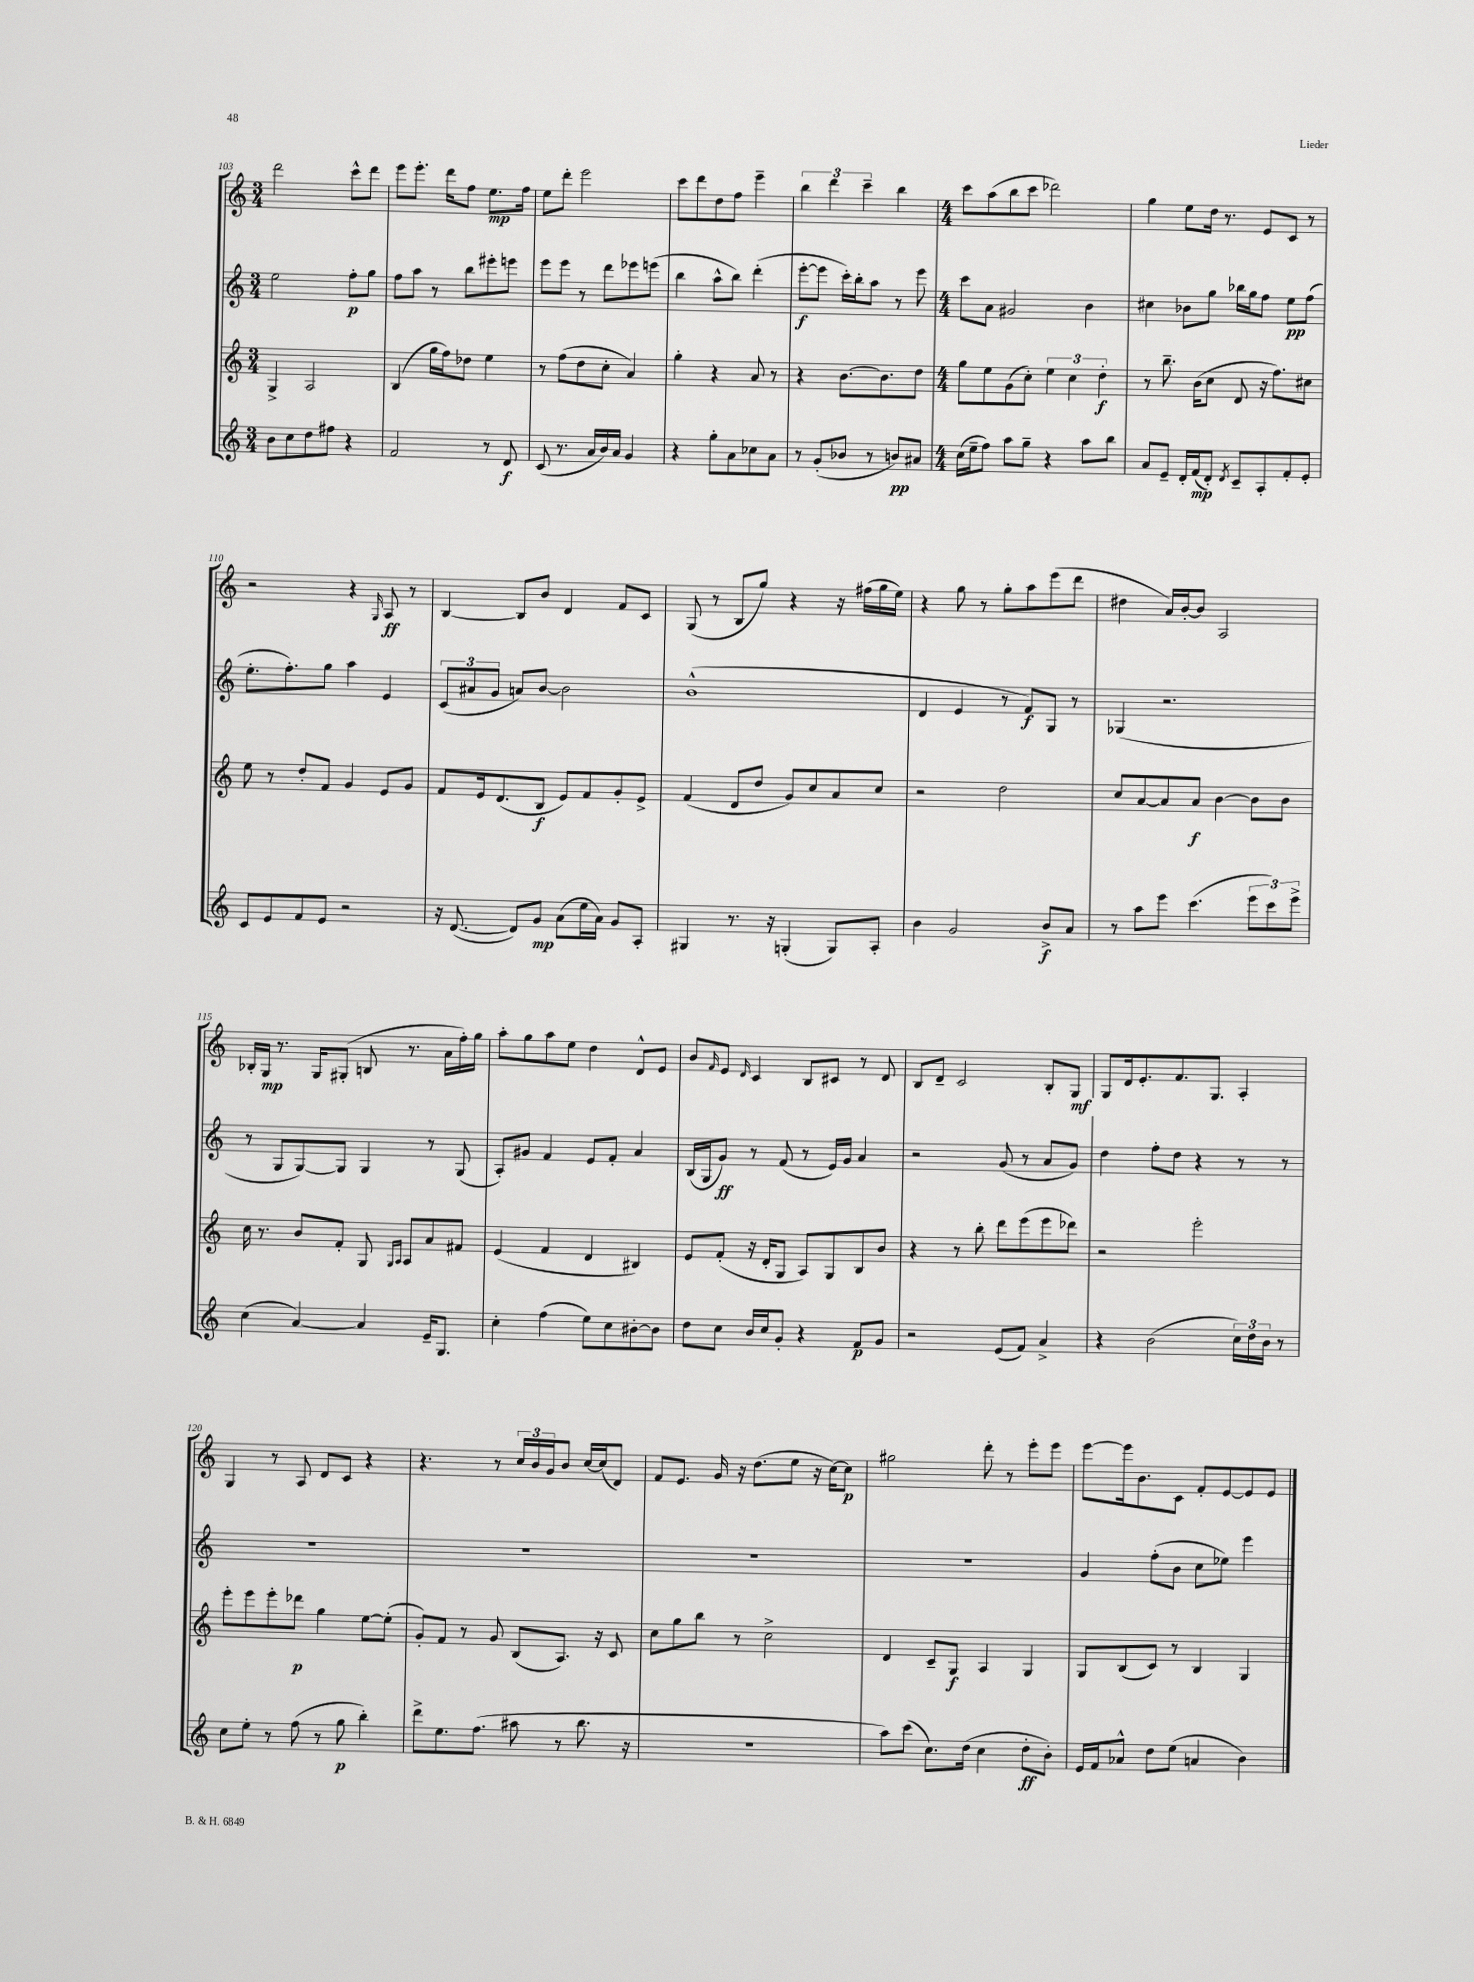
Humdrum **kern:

**kern	**kern	**kern	**kern
*staff4	*staff3	*staff2	*staff1
*clefG2	*clefG2	*clefG2	*clefG2
*k[]	*k[]	*k[]	*k[]
*M3/4	*M3/4	*M3/4	*M3/4
8b\L	4G^/	2ee\	2ddd\
8cc\	.	.	.
8dd\	2A/	.	.
8ff#\J	.	.	.
4r	.	8ff'\L	8ccc^^\L
.	.	8gg\J	8ddd\J
=	=	=	=
2f/	(4B/	8ff\L	8eee\L
.	.	8aa\J	8.eee'\J
.	16gg\LL	8r	.
.	16ff\J)	.	16ddd\LK
.	8dd-\J	8bb\L	8ff\J
8r	4ee\	8eee#'\	8.ee\L
8d/	.	8eee\J	.
.	.	.	16ff\Jk
=	=	=	=
(8c/	8r	8eee\L	8ee\L
8.r	(8ff\L	8eee\J	8ddd'\J
.	8dd\	8r	2eee\
16a/LL	.	.	.
16b/)	8cc'\J	8ddd\L	.
16a/JJ	.	.	.
4g/	4a/)	8eee-\	.
.	.	(8eee\J	.
=	=	=	=
4r	4gg'\	4bb\	8ccc\L
.	.	.	8ddd\
8gg'\L	4r	8aa^^\L	8dd\
8a\	.	8bb\J)	8ff\J
8cc-\	8a/	(4ddd'\	4eee~\
8a\J	8r	.	.
=	=	=	=
8r	4r	[8eee'\L	6bb\
(8g'/L	.	8eee\]J	.
.	.	.	6ddd\
8b-/J	[8.b\L	16ccc'\LL)	.
.	.	16bb'\J	.
.	.	.	6ccc~\
8r	.	8aa\J	.
.	8.b\]	.	.
8b/L)	.	8r	4bb\
8a#/J	8dd\J	8eee\	.
=	=	=	=
*M4/4	*M4/4	*M4/4	*M4/4
(16cc\LL	8gg\L	8ccc\L	8ccc\L
16ee~\J	.	.	.
8ff\J)	8ee\	8a\J	(8aa\
8aa\L	(8g\	2g#/	8bb\
8gg~\J	8cc'\J)	.	8ccc\J
4r	6ee\	.	2ddd-\)
.	6cc\	.	.
8aa\L	.	4b\	.
.	6dd'\	.	.
8bb\J	.	.	.
=	=	=	=
8a/L	8r	4cc#\	4gg\
8e~/J	8.bb~\	.	.
16d'/LL	.	8b-\L	8ee\L
(16f/J	(16b\LK	.	.
8d'/J)	8cc\J	8gg\J	16dd\Jk
.	.	.	8.r
8qd/	.	.	.
8c~/L	8d/	16bb-\LL	.
.	.	16gg\J	.
8A'/	16r	8ff\J	8e/L
.	8.ff\L)	.	.
8f'/	.	8ee\L	8c/J
8e'/J	8cc#\J	(8ff\J	8r
=	=	=	=
8c/L	8ee\	8.ee'\L	2r
8e/	8r	.	.
.	.	8.ff'\)	.
8f/	8dd'/L	.	.
8e/J	8f/J	8gg\J	.
2r	4g/	4aa\	4r
.	.	.	16qqG/
.	8e/L	4e/	8A/
.	8g/J	.	8r
=	=	=	=
16r	8f/L	(12c/L	[4B/
([8.d/	.	.	.
.	.	12a#/	.
.	16e/k	.	.
.	.	12g/J	.
.	(8.d/	.	.
8d/]L)	.	8a/L)	8B/]L
8g/J	8B/J	[8b/J	8b/J
(8a\L	8e/L)	2b\]	4d/
16ee\L	8f/	.	.
16a\JJ)	.	.	.
8g/L	8g'/	.	8f/L
8A'/J	8e^/J	.	8c/J
=	=	=	=
4G#/	(4f/	(1b^^	(8G/
.	.	.	8r
8.r	8d/L	.	8B/L
.	8dd/J	.	8gg/J)
16r	.	.	.
(4G'/	8g/L)	.	4r
.	8cc/	.	.
8G/L)	8a/	.	16r
.	.	.	(16ff#\LL
8A'/J	8cc/J	.	16gg\
.	.	.	16ee\JJ)
=	=	=	=
4b\	2r	4d/	4r
2g/	.	4e/	8gg\
.	.	.	8r
.	2dd\	8r	8gg'\L
.	.	8f/L)	8aa\
8b^/L	.	8G/J	(8eee\
8a/J	.	8r	8ddd\J
=	=	=	=
8r	8cc/L	(4G-/	4dd#\
8aa\L	[8a/	.	.
8eee\J	8a/]	2.r	16a/LL)
.	.	.	[16b'/J
(4.ccc\	8a/J	.	8b/]J
.	[4b\	.	2A/
12eee\L	8b\]L	.	.
12ccc\)	.	.	.
.	8b\J	.	.
12eee^\J	.	.	.
=	=	=	=
(4cc\	16cc\	8r	16B-'/LL
.	8.r	.	16G/JJ
.	.	8G/L	8.r
[4a/)	8b/L	[8G/)	.
.	.	.	16G/LK
.	8f'/J	8G/]J	(8G#'/J
4a/]	8G/	4G/	8B/
.	16qqG/LL	.	.
.	16qqA/JJ	.	.
.	8A/L	.	8.r
16e~/LK	8a/	8r	.
8.G/J	.	.	16a\LL
.	8f#/J	(8G/	16ff'\)
.	.	.	16gg\JJ
=	=	=	=
4cc'\	(4e/	8A'/L)	8aa'\L
.	.	8g#/J	8gg\
(4ff\	4f/	4f/	8aa\
.	.	.	8ee\J
8ee\L)	4d/	8e/L	4dd\
8cc\	.	8f'/J	.
[8b#'\	4B#/)	4a/	8d^^/L
8b#\]J	.	.	8e/J
=	=	=	=
8dd\L	8e/L	(16B/LL	8b/L
.	.	16G/J	.
.	.	.	16qqf/
8cc\J	(8f'/J	8g/J)	8e/J
.	.	.	16qqd/
16b/LL	16r	8r	4c/
16cc/J	16d'/LK	.	.
8g'/J	8G/J	(8f/	.
4r	8A/L)	8r	8B/L
.	8G/	16e/LL)	8c#/J
.	.	16g/JJ	.
8f/L	8B/	4a/	8r
8g/J	8b/J	.	8d/
=	=	=	=
2r	4r	2r	8B/L
.	.	.	8d~/J
.	8r	.	2c/
.	8bb'\	.	.
(8e/L	8ddd\L	(8g/	.
8f/J)	(8eee\	8r	.
4a^/	8eee\	8a/L	8B'/L
.	8ddd-\J)	8g/J)	8G/J
=	=	=	=
4r	2r	4dd\	8G/L
.	.	.	16d/k
.	.	.	8.e'/
(2b\	.	8ff'\L	.
.	.	8dd\J	8.f/
.	2eee'\	4r	.
.	.	.	8.G/J
24cc\LL)	.	8r	4A'/
24dd\	.	.	.
24b\JJ	.	.	.
8r	.	8r	.
=	=	=	=
8cc\L	8eee'\L	1r	4G/
8ee'\J	8eee\	.	.
8r	8eee'\	.	8r
(8ff\	8ddd-\J	.	8A/
8r	4gg\	.	8d/L
8gg\	.	.	8c/J
4bb'\)	[8ee\L	.	4r
.	(8ee'\]J	.	.
=	=	=	=
8ddd^\L	8g'/L)	1r	4.r
8.ee\	8f/J	.	.
.	8r	.	.
(8.ff\J	.	.	.
.	8g/	.	8r
8aa#\	(8B/L	.	24cc/LL
.	.	.	24b/
.	.	.	24g/J
8r	8.A/J)	.	8b/J
8.bb\	.	.	[16cc/LL
.	16r	.	(16cc/]J
.	8c/	.	8d/J)
16r	.	.	.
=	=	=	=
1r	8cc\L	1r	8f/L
.	8gg\	.	8.e/J
.	8bb\J	.	.
.	.	.	16g/
.	8r	.	16r
.	.	.	(8.dd\L
.	2cc^\	.	.
.	.	.	8ee\J
.	.	.	16r
.	.	.	[16cc\LK)
.	.	.	8cc\]J
=	=	=	=
8aa\L)	4d/	1r	2gg#\
(8ccc\J	.	.	.
8.cc\L)	8c~/L	.	.
.	8G/J	.	.
(16dd\Jk	.	.	.
4cc\	4A/	.	8ddd'\
.	.	.	8r
8dd'\L	4G/	.	8eee'\L
8b'\J)	.	.	8eee\J
=	=	=	=
16e/LL	8G/L	4g/	[8eee\L
16f/J	.	.	.
8a-^^/J	(8B/	.	16eee\]k
.	.	.	8.b\
8dd\L	8c/J)	(8ff'\L	.
(8ee\J	8r	8b\J	8c\J
4a/	4B/	8cc\L	8f'/L
.	.	8ee-\J)	[8e/
4b\)	4G/	4eee\	8e/]
.	.	.	8e/J
==	==	==	==
*-	*-	*-	*-
